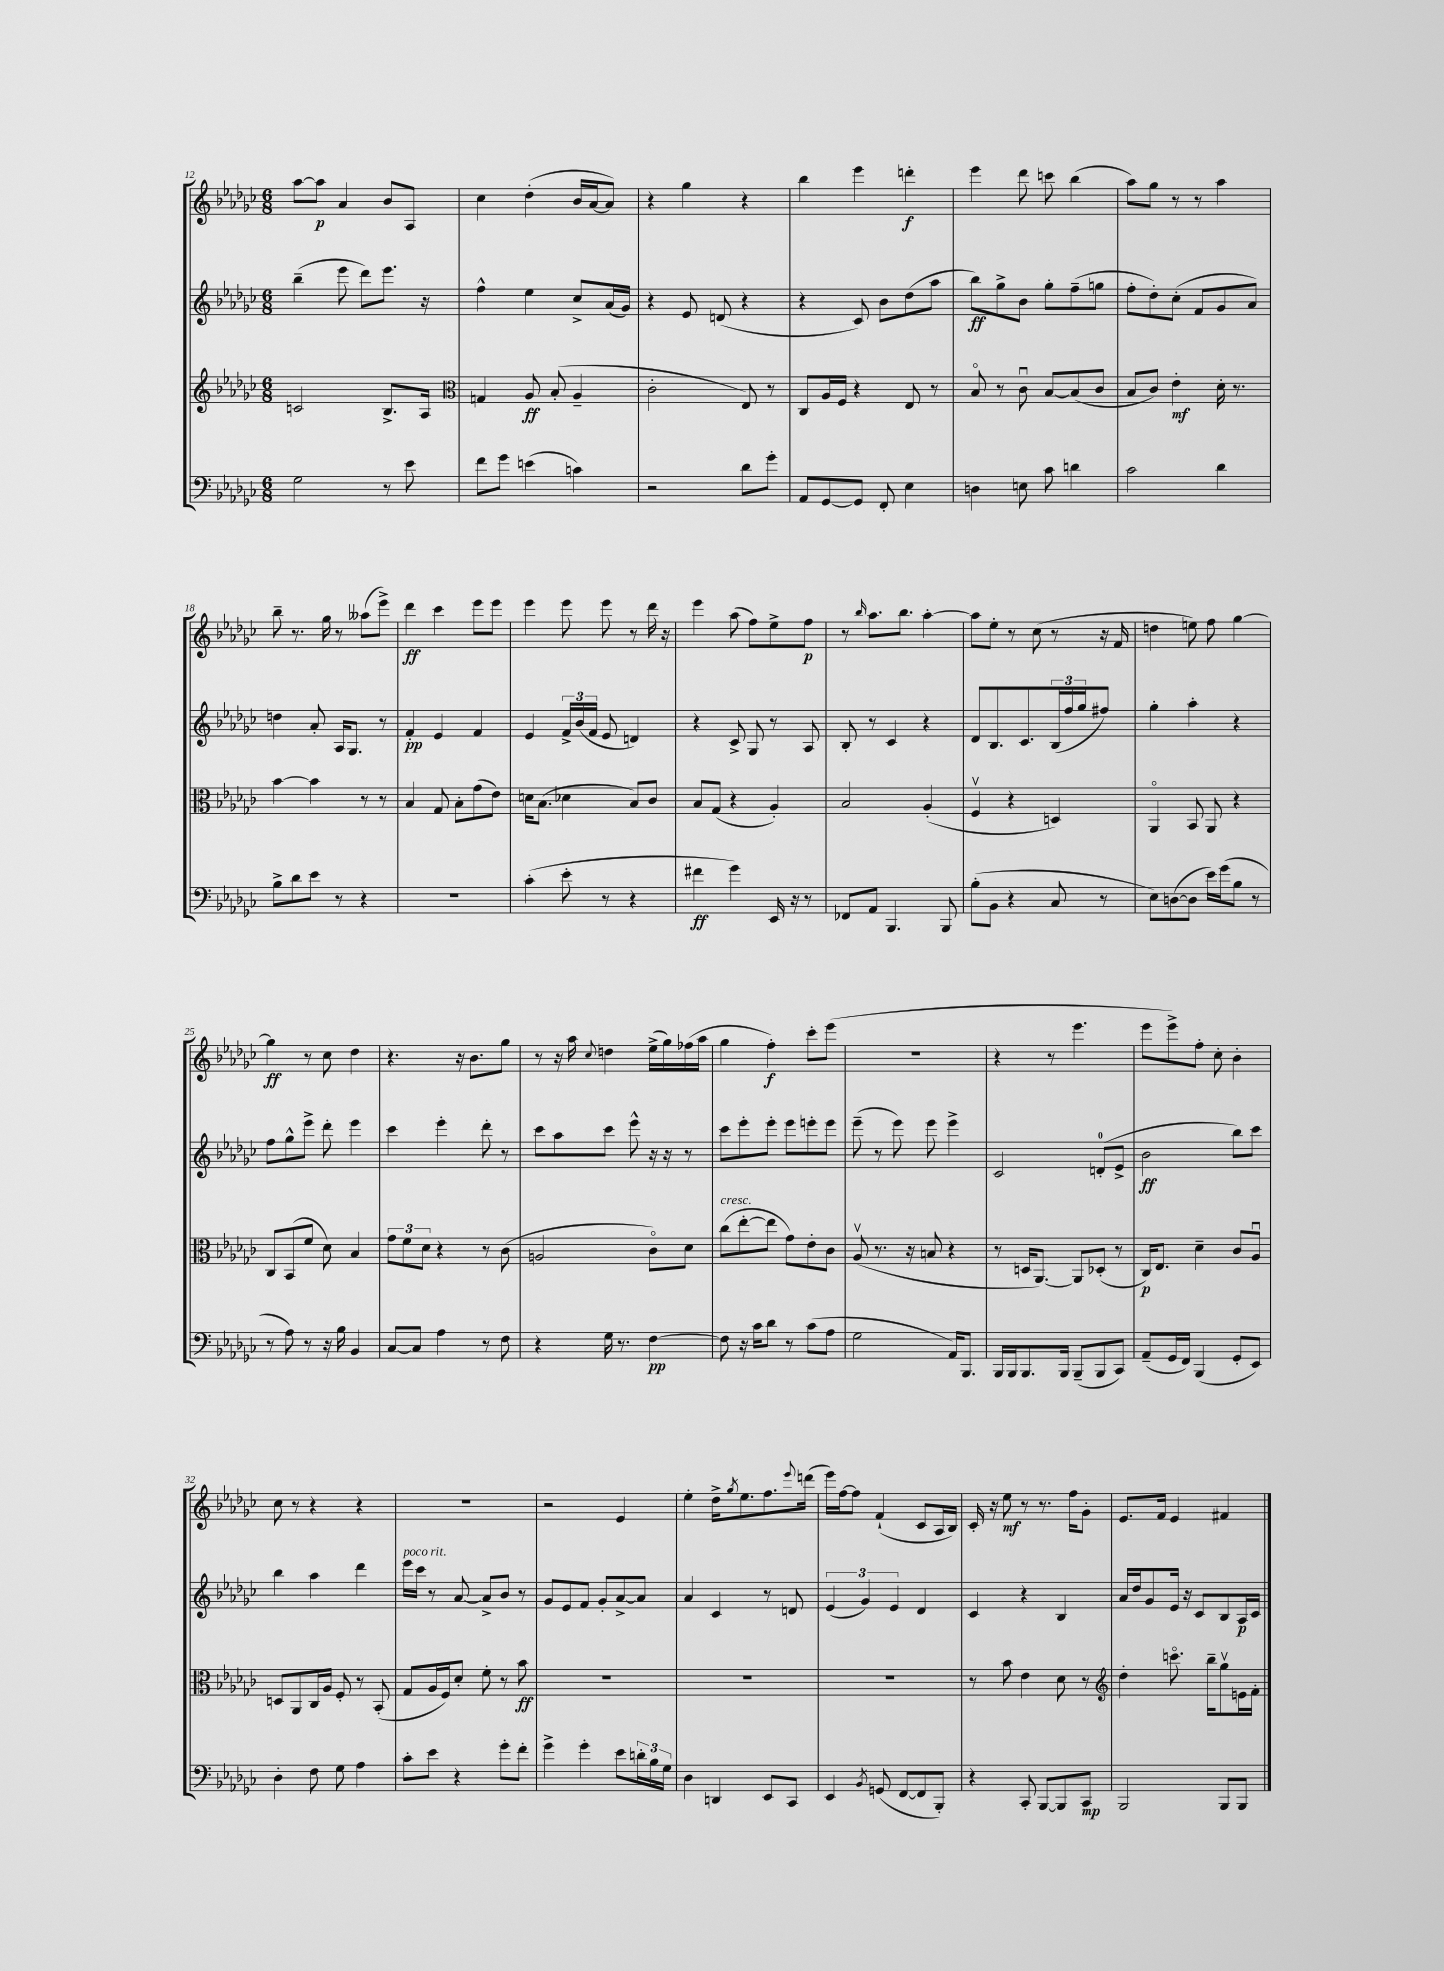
<<
\new StaffGroup <<
\new Staff = "s0" {
    \clef treble \key ges \major \numericTimeSignature \time 6/8
    aes''8~ aes''8\p aes'4 bes'8 aes8 |
    ces''4 des''4-.( bes'16 aes'16~ aes'8) |
    r4 ges''4 r4 |
    bes''4 ees'''4 d'''4-.\f |
    ees'''4 des'''8 c'''8 bes''4( |
    aes''8) ges''8 r8 r8 aes''4 |
    bes''8-- r8. ges''16 r8 aeses''8( ees'''8->) |
    des'''4\ff ces'''4 ees'''8 ees'''8 |
    ees'''4 ees'''8 ees'''8 r8 des'''16 r16 |
    ees'''4 aes''8( f''8) ees''8-> f''8\p |
    r8 \grace { bes''16 } aes''8. bes''8. aes''4~-. |
    aes''8 ees''8-. r8 ces''8( r8 r16 f'16 |
    d''4 e''8) f''8 ges''4~ |
    ges''4\ff r8 ces''8 des''4 |
    r4. r16 bes'8. ges''8 |
    r8 r16 aes''16 \appoggiatura { ces''8 } d''4 ees''16->( ges''16) fes''16( aes''16 |
    ges''4 f''4-.\f) ces'''8-. ees'''8( |
    R2. |
    r4 r8 ees'''4. |
    ees'''8 ees'''8->) f''8-. ces''8-. bes'4-. |
    ces''8 r8 r4 r4 |
    R2. |
    r2 ees'4 |
    ees''4-. des''16-> \acciaccatura { ges''8 } ees''8. f''8. \appoggiatura { ees'''8 } d'''16( |
    ees'''16) f''16~ f''8 f'4-!( ces'8 aes16 bes16) |
    ces'16-. r16 ees''8\mf r8 r8. f''16 ges'8-. |
    ees'8. f'16 ees'4 fis'4 \bar "|." |
}
\new Staff = "s1" {
    \clef treble \key ges \major \numericTimeSignature \time 6/8
    bes''4--( ees'''8 des'''8) ees'''8. r16 |
    f''4-^ ees''4 ces''8-> aes'16( ges'16) |
    r4 ees'8 d'8( r4 |
    r4 ces'8) bes'8 des''8( aes''8 |
    bes''8\ff) ges''8-> bes'8 ges''8-. f''8--( g''8 |
    f''8-. des''8-.) ces''8-.( f'8 ges'8 aes'8) |
    d''4 aes'8-. aes16 ges8. r8 |
    f'4-.\pp ees'4 f'4 |
    ees'4 \tuplet 3/2 { f'16-> bes'16( f'16 } ees'8 d'4) |
    r4 ces'8-> ges8 r8 aes8 |
    bes8-. r8 ces'4 r4 |
    des'8 bes8. ces'8. \tuplet 3/2 { bes16( f''16 ges''16 } fis''8) |
    ges''4-. aes''4-. r4 |
    f''8 ges''8-^ ees'''8-> des'''8-. ees'''4 |
    ces'''4 ees'''4-. des'''8-. r8 |
    ces'''8 aes''8 ces'''8 ees'''8-^ r16 r16 r8 |
    ces'''8 ees'''8-. ees'''8-. ees'''8 e'''8-. e'''8 |
    ees'''8--( r8 ees'''8) ees'''8 ees'''4-> |
    ces'2 d'8-0-.( ees'8-> |
    bes'2\ff bes''8) ces'''8 |
    bes''4 aes''4 des'''4 |
    ees'''16^\markup { \italic "poco rit." } ces'''16 r8 aes'8~ aes'8-> bes'8 r8 |
    ges'8 ees'8 f'8 ges'8-. aes'8~-> aes'8 |
    aes'4 ces'4 r8 d'8 |
    \tuplet 3/2 { ees'4( ges'4) ees'4 } des'4 |
    ces'4 r4 bes4 |
    aes'16 des''16 ges'8 ees'16 r16 ces'8 bes8 aes16\p ces'16 \bar "|." |
}
\new Staff = "s2" {
    \clef treble \key ges \major \numericTimeSignature \time 6/8
    c'2 bes8.-> aes16 |
    \clef alto g4 aes8\ff bes8-.( aes4-- |
    ces'2-. ees8) r8 |
    ces8 aes16 f16 r4 ees8 r8 |
    bes8\flageolet r8 ces'8\downbow bes8~ bes8( ces'8 |
    bes8 ces'8) ees'4-.\mf des'16-. r8. |
    bes'4~ bes'4 r8 r8 |
    bes4 ges8 bes8-. ges'8( ees'8) |
    d'16 bes8.( des'4 bes8) ces'8 |
    bes8 ges8( r4 aes4-.) |
    bes2 aes4-.( |
    f4\upbow r4 d4) |
    aes,4\flageolet bes,8 aes,8 r4 |
    ces8 bes,8( f'8 des'8) bes4 |
    \tuplet 3/2 { ges'8 f'8 des'8 } r4 r8 ces'8( |
    a2 ces'8\flageolet) des'8 |
    ces''8^\markup { \italic "cresc." }( ees''8~-. ees''8 ges'8) ees'8-. ces'8 |
    aes8\upbow( r8. r16 b8 r4 |
    r8 d16 aes,8.~) aes,8 des8-.( r8 |
    ces16\p) ees8. des'4-- ces'8 aes8\downbow |
    d8 aes,8 ces16 aes16 f8-. r8 bes,8-.( |
    ges8 aes16 f16) des'8-. f'8-. r8 bes'8\ff |
    R2. |
    R2. |
    R2. |
    r8 bes'8 ees'4 des'8 r8 |
    \clef treble des''4-. c'''8.\flageolet bes''16-- ges''8\upbow e'16 f'16-. \bar "|." |
}
\new Staff = "s3" {
    \clef bass \key ges \major \numericTimeSignature \time 6/8
    ges2 r8 ees'8 |
    f'8 ges'8 e'4( c'4) |
    r2 des'8 ges'8-. |
    aes,8 ges,8~ ges,8 f,8-. ees4 |
    d4 e8 ces'8 d'4 |
    ces'2 des'4 |
    bes8-> des'8 ees'8 r8 r4 |
    R2. |
    ces'4-.( ees'8-. r8 r4 |
    fis'4\ff ges'4) ees,16 r16 r8 |
    fes,8 aes,8 bes,,4. bes,,8 |
    bes8-.( bes,8 r4 ces8 r8 |
    ees8) d8~( d8 ees'16) ges'16( bes8 r8 |
    r8 aes8) r8 r16 bes16 bes,4 |
    ces8~ ces8 aes4 r8 f8 |
    r4 ges16 r8. f4~\pp |
    f8 r16 ces'16 des'8 r8 ces'8( aes8 |
    ges2 aes,16) bes,,8. |
    bes,,16 bes,,16 bes,,8. bes,,16 bes,,8--( bes,,8 ces,8) |
    aes,8--( ges,16 f,16) bes,,4( ges,8-. ees,8) |
    des4-. f8 ges8 aes4 |
    ces'8-. ees'8 r4 ges'8-. f'8-. |
    ges'4-> ges'4-. ees'8 \tuplet 3/2 { d'16-. bes16 ges16 } |
    des4 d,4 ees,8 ces,8 |
    ees,4 \acciaccatura { bes,8 } g,8( f,8~ f,8 bes,,8-.) |
    r4 ces,8-. bes,,8~ bes,,8 ces,8\mp |
    bes,,2 bes,,8 bes,,8 \bar "|." |
}
>>
>>
\layout { \context { \Score currentBarNumber = #12 } }
